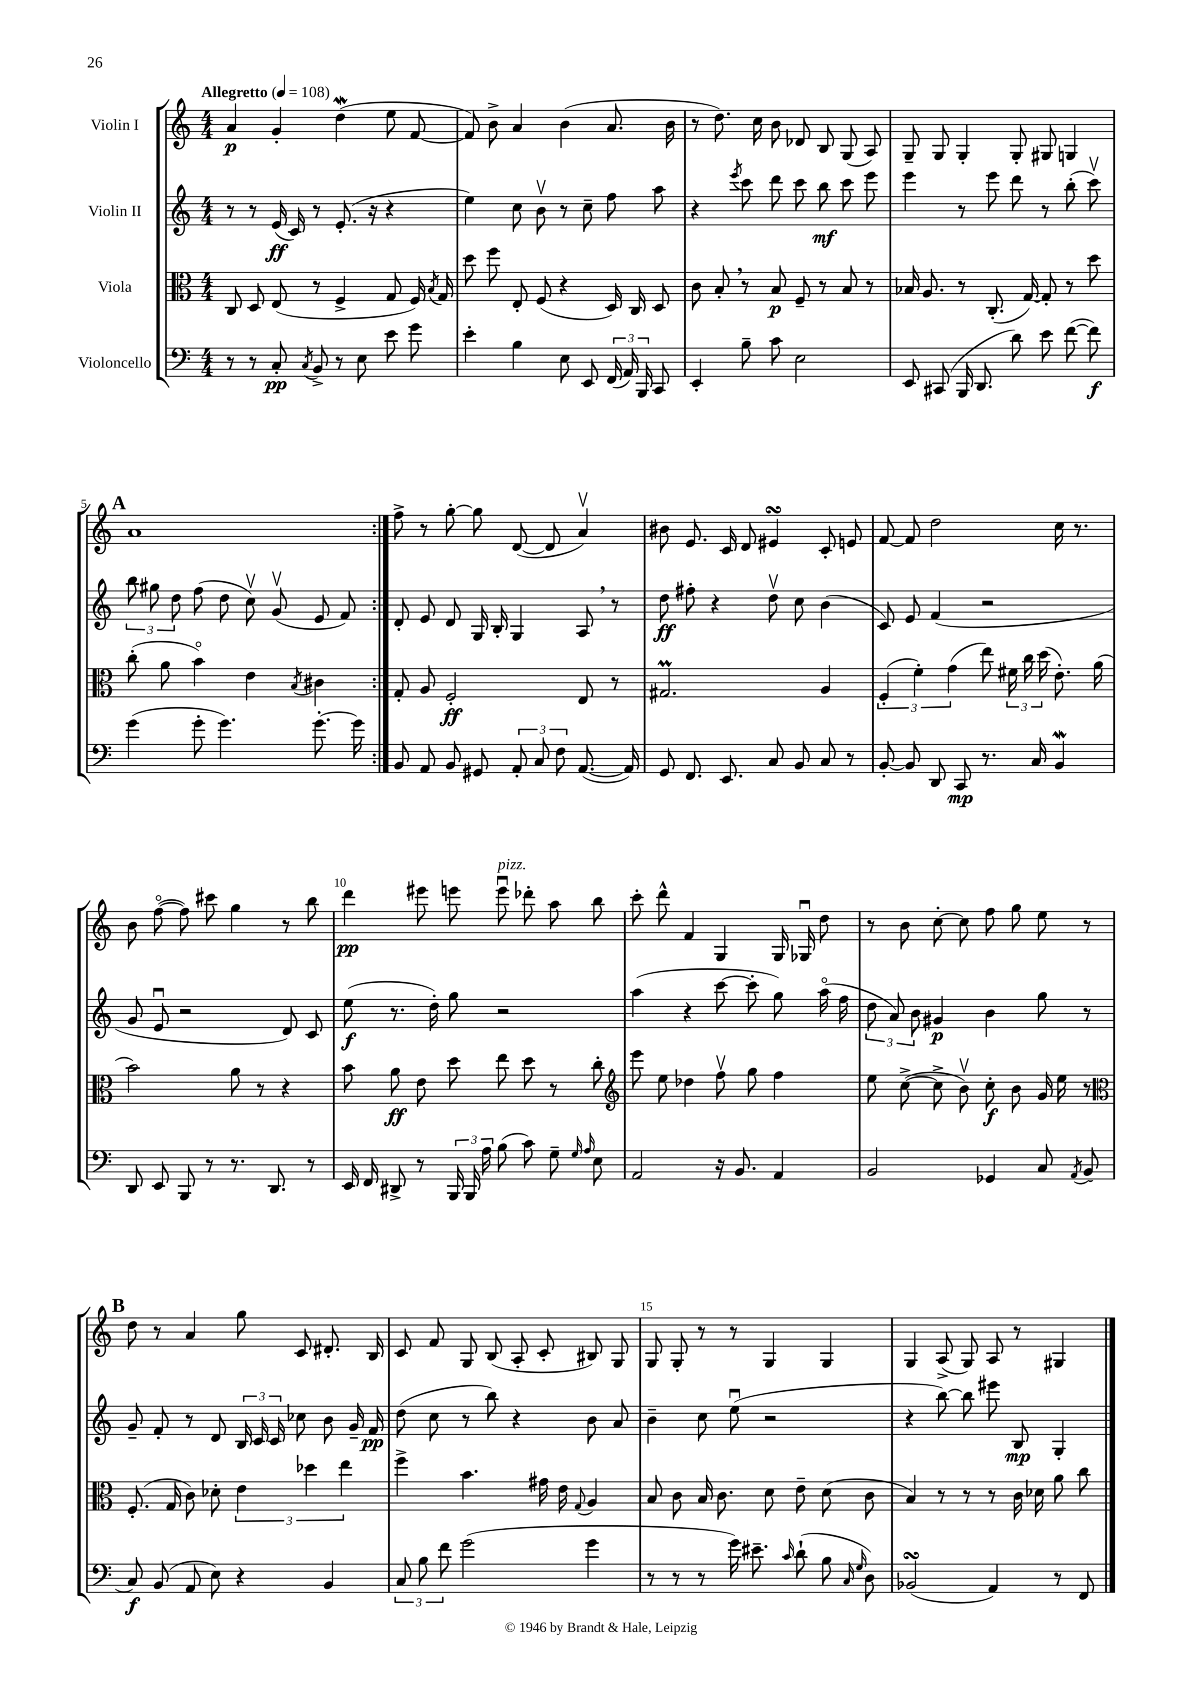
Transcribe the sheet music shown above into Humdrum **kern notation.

**kern	**dynam	**kern	**dynam	**kern	**dynam	**kern	**dynam
*part4	*part4	*part3	*part3	*part2	*part2	*part1	*part1
*staff4	*staff4	*staff3	*staff3	*staff2	*staff2	*staff1	*staff1
*I"Violoncello	*	*I"Viola	*	*I"Violin II	*	*I"Violin I	*
*clefF4	*	*clefC3	*	*clefG2	*	*clefG2	*
*k[]	*	*k[]	*	*k[]	*	*k[]	*
*M4/4	*	*M4/4	*	*M4/4	*	*M4/4	*
*MM108	*	*MM108	*	*MM108	*	*MM108	*
=1	=1	=1	=1	=1	=1	=1	=1
!	!	!	!	!	!	!LO:TX:a:B:t=Allegretto	!
8r	.	8C/	.	8r	.	4a/	p
8r	.	8D/	.	8r	.	.	.
8C'/	pp	(8E/	.	(16e/	ff	4g'/	.
.	.	.	.	16c/)	.	.	.
8qC/	.	.	.	.	.	.	.
8BB^/	.	8r	.	8r	.	.	.
8r	.	4F^/	.	(8.e'/	.	(4ddW\	.
8E\	.	.	.	.	.	.	.
.	.	.	.	16r	.	.	.
8e\	.	8G/	.	4r	.	8ee\	.
8g\	.	16F/)	.	.	.	[8f/	.
.	.	8qB/	.	.	.	.	.
.	.	16G/	.	.	.	.	.
=2	=2	=2	=2	=2	=2	=2	=2
4e'\	.	8dd\	.	4ee\)	.	8f/])	.
.	.	8ff\	.	.	.	8b^\	.
4B\	.	8E'/	.	8cc\	.	4a/	.
.	.	(8F/	.	8bv\	.	.	.
8E\	.	4r	.	8r	.	(4b\	.
8EE/	.	.	.	8cc~\	.	.	.
(24FF/	.	16D/)	.	8ff\	.	8.a/	.
24AA/)	.	.	.	.	.	.	.
.	.	16C/	.	.	.	.	.
24BBB/	.	.	.	.	.	.	.
8CC/	.	8D/	.	8aa\	.	.	.
.	.	.	.	.	.	16b\	.
=3	=3	=3	=3	=3	=3	=3	=3
4EE'/	.	8c\	.	4r	.	8r	.
.	.	8B',/	.	.	.	8.dd\)	.
.	.	.	.	8qeee/	.	.	.
8B~\	.	8r	.	8ccc\	.	.	.
.	.	.	.	.	.	16cc\	.
8c\	.	8B/	p	8ddd\	.	8b\	.
2E\	.	8F~/	.	8ccc\	.	8d-X/	.
.	.	8r	.	8bb\	mf	8B/	.
.	.	8B/	.	8ccc\	.	(8G/	.
.	.	8r	.	8eee\	.	8A/)	.
=4	=4	=4	=4	=4	=4	=4	=4
8EE/	.	16B-X/	.	4eee\	.	8G~/	.
.	.	8.A/	.	.	.	.	.
(8CC#X/	.	.	.	.	.	8G/	.
16BBB/	.	8r	.	8r	.	4G'/	.
8.DD/	.	.	.	.	.	.	.
.	.	(8.C'/	.	8eee\	.	.	.
8d\)	.	.	.	8ddd\	.	8G'/	.
.	.	[16G/)	.	.	.	.	.
8e\	.	8G'/]	.	8r	.	8G#X/	.
([8f\	.	8r	.	(8bb'\	.	4Gn/	.
8f\])	f	8dd\	.	8cccv\)	.	.	.
!!LO:LB:g=z
!!LO:REH:place=s1:t=A
=5	=5	=5	=5	=5	=5	=5	=5
(4g\	.	(8cc'\	.	12bb\	.	1a	.
.	.	.	.	12gg#X\	.	.	.
.	.	8a\	.	.	.	.	.
.	.	.	.	12dd\	.	.	.
8g'\	.	4b\)	.	(8ff\	.	.	.
4.g\)	.	.	.	8dd\	.	.	.
.	.	4e\	.	8ccv\)	.	.	.
.	.	.	.	(8gv/	.	.	.
.	.	8qB/	.	.	.	.	.
[8.g'\	.	4c#X\	.	8e/	.	.	.
.	.	.	.	8f/)	.	.	.
16g\]	.	.	.	.	.	.	.
=6:|!	=6:|!	=6:|!	=6:|!	=6:|!	=6:|!	=6:|!	=6:|!
8BB/	.	8G'/	.	8d'/	.	8ff^\	.
8AA/	.	8A/	.	8e/	.	8r	.
8BB/	.	2F'/	ff	8d/	.	[8gg'\	.
8GG#X/	.	.	.	16G/	.	8gg\]	.
.	.	.	.	16B'/	.	.	.
12AA'/	.	.	.	4G/	.	([8d/	.
12C/	.	.	.	.	.	.	.
.	.	.	.	.	.	8d/]	.
12F\	.	.	.	.	.	.	.
([8.AA/	.	8E/	.	8A,/	.	4av/)	.
.	.	8r	.	8r	.	.	.
16AA/])	.	.	.	.	.	.	.
=7	=7	=7	=7	=7	=7	=7	=7
8GG/	.	2.G#Xm/	.	8dd\	ff	8b#X\	.
8.FF/	.	.	.	8ff#X'\	.	8.e/	.
.	.	.	.	4r	.	.	.
8.EE/	.	.	.	.	.	16c/	.
.	.	.	.	.	.	8d/	.
8C/	.	.	.	8ddv\	.	4e#XsSsS/	.
8BB/	.	.	.	8cc\	.	.	.
8C/	.	4A/	.	(4b\	.	8c'/	.
8r	.	.	.	.	.	8en/	.
=8	=8	=8	=8	=8	=8	=8	=8
[8BB'/	.	(6F'/	.	8c/)	.	[8f/	.
8BB/]	.	.	.	8e/	.	8f/]	.
.	.	6f'\)	.	.	.	.	.
8DD/	.	.	.	(4f/	.	2dd\	.
.	.	(6g\	.	.	.	.	.
8CC/	mp	.	.	.	.	.	.
8.r	.	8ee\)	.	2r	.	.	.
.	.	24f#X\	.	.	.	.	.
.	.	24cc\	.	.	.	.	.
16C/	.	.	.	.	.	.	.
.	.	(24dd\	.	.	.	.	.
4BBW/	.	8.e'\)	.	.	.	16cc\	.
.	.	.	.	.	.	8.r	.
.	.	(16a\	.	.	.	.	.
!!LO:LB:g=z
=9	=9	=9	=9	=9	=9	=9	=9
8DD/	.	2b\)	.	8g/	.	8b\	.
8EE/	.	.	.	8eu/	.	([8ff\	.
8BBB/	.	.	.	2r	.	8ff\])	.
8r	.	.	.	.	.	8ccc#X\	.
8.r	.	8a\	.	.	.	4gg\	.
.	.	8r	.	.	.	.	.
8.DD/	.	.	.	.	.	.	.
.	.	4r	.	8d/)	.	8r	.
8r	.	.	.	8c/	.	8bb\	.
=10	=10	=10	=10	=10	=10	=10	=10
16EE/	.	8b\	.	(8ee\	f	4ddd\	pp
16FF/	.	.	.	.	.	.	.
8DD#X^/	.	8a\	ff	8.r	.	.	.
8r	.	8e\	.	.	.	8eee#X\	.
.	.	.	.	16dd'\)	.	.	.
24BBB/	.	8dd\	.	8gg\	.	8eeen\	.
24BBB/	.	.	.	.	.	.	.
24A\	.	.	.	.	.	.	.
!	!	!	!	!	!	!LO:TX:a:i:t=pizz.	!
(8B\	.	8ee\	.	2r	.	8eeeu\	.
8c\)	.	8dd\	.	.	.	8ddd-X'\	.
8G~\	.	8r	.	.	.	8aa\	.
16qqG/	.	.	.	.	.	.	.
16qqA/	.	.	.	.	.	.	.
8E\	.	8cc'\	.	.	.	8bb\	.
=11	=11	=11	=11	=11	=11	=11	=11
*	*	*clefG2	*	*	*	*	*
2AA/	.	8eee\	.	(4aa\	.	8ccc'\	.
.	.	8ee\	.	.	.	8ddd^^\	.
.	.	4dd-X\	.	4r	.	4f/	.
16r	.	8ffv\	.	[8ccc\	.	4G/	.
8.BB/	.	.	.	.	.	.	.
.	.	8gg\	.	8ccc'\]	.	.	.
4AA/	.	4ff\	.	8gg\)	.	16G/	.
.	.	.	.	.	.	16G-Xu/	.
.	.	.	.	(16aa\	.	8dd\	.
.	.	.	.	16ff\	.	.	.
=12	=12	=12	=12	=12	=12	=12	=12
2BB/	.	8ee\	.	12dd\	.	8r	.
.	.	.	.	12a/)	.	.	.
.	.	([8cc^\	.	.	.	8b\	.
.	.	.	.	12b\	.	.	.
.	.	8cc^\]	.	4g#X/	p	[8cc'\	.
.	.	8bv\)	.	.	.	8cc\]	.
4GG-X/	.	8cc'\	f	4b\	.	8ff\	.
.	.	8b\	.	.	.	8gg\	.
8C/	.	16g/	.	8gg\	.	8ee\	.
.	.	16ee\	.	.	.	.	.
8qAA/	.	.	.	.	.	.	.
(8BB/	.	8r	.	8r	.	8r	.
!!LO:LB:g=z
!!LO:REH:place=s1:t=B
=13	=13	=13	=13	=13	=13	=13	=13
*	*	*clefC3	*	*	*	*	*
8C/)	f	(8.F'/	.	8g~/	.	8dd\	.
(8BB/	.	.	.	8f'/	.	8r	.
.	.	16G/	.	.	.	.	.
8AA/	.	8c\)	.	8r	.	4a/	.
8E\)	.	8d-X'\	.	8d/	.	.	.
4r	.	6e\	.	24B/	.	8gg\	.
.	.	.	.	24c/	.	.	.
.	.	.	.	24c/	.	.	.
.	.	.	.	8cc-X\	.	8c/	.
.	.	6dd-X\	.	.	.	.	.
4BB/	.	.	.	8b\	.	8.d#X'/	.
.	.	6ee\	.	.	.	.	.
.	.	.	.	16g~/	.	.	.
.	.	.	.	16f/	pp	16B/	.
=14	=14	=14	=14	=14	=14	=14	=14
12C/	.	4ff^\	.	(8dd\	.	8c/	.
12B\	.	.	.	.	.	.	.
.	.	.	.	8cc\	.	8f/	.
12f\	.	.	.	.	.	.	.
(2g\	.	4.b\	.	8r	.	8G/	.
.	.	.	.	8bb\)	.	(8B/	.
.	.	.	.	4r	.	8A'/	.
.	.	16g#X\	.	.	.	8c'/	.
.	.	16e\	.	.	.	.	.
.	.	8qqG/	.	.	.	.	.
4g\	.	4A/	.	8b\	.	8B#X/)	.
.	.	.	.	8a/	.	8G/	.
=15	=15	=15	=15	=15	=15	=15	=15
8r	.	8B/	.	4b~\	.	8G/	.
8r	.	8c\	.	.	.	8G'/	.
8r	.	16B/	.	8cc\	.	8r	.
.	.	8.c\	.	.	.	.	.
16g\)	.	.	.	(8eeu\	.	8r	.
8.e#X~\	.	.	.	.	.	.	.
.	.	8d\	.	2r	.	4G/	.
16qqc/	.	.	.	.	.	.	.
(8d`\	.	8e~\	.	.	.	.	.
8B\	.	(8d\	.	.	.	4G/	.
16qqC/	.	.	.	.	.	.	.
16qqG/	.	.	.	.	.	.	.
8D\)	.	8c\	.	.	.	.	.
=16	=16	=16	=16	=16	=16	=16	=16
(2BB-XsSSs/	.	4B/)	.	4r	.	4G/	.
.	.	8r	.	[8bb\)	.	(8A^/	.
.	.	8r	.	8bb\]	.	8G/)	.
4AA/)	.	8r	.	8eee#X\	.	8A/	.
.	.	16c\	.	8B/	mp	8r	.
.	.	16d-X\	.	.	.	.	.
8r	.	8a\	.	4G'/	.	4G#X/	.
8FF/	.	8cc\	.	.	.	.	.
==	==	==	==	==	==	==	==
*-	*-	*-	*-	*-	*-	*-	*-
